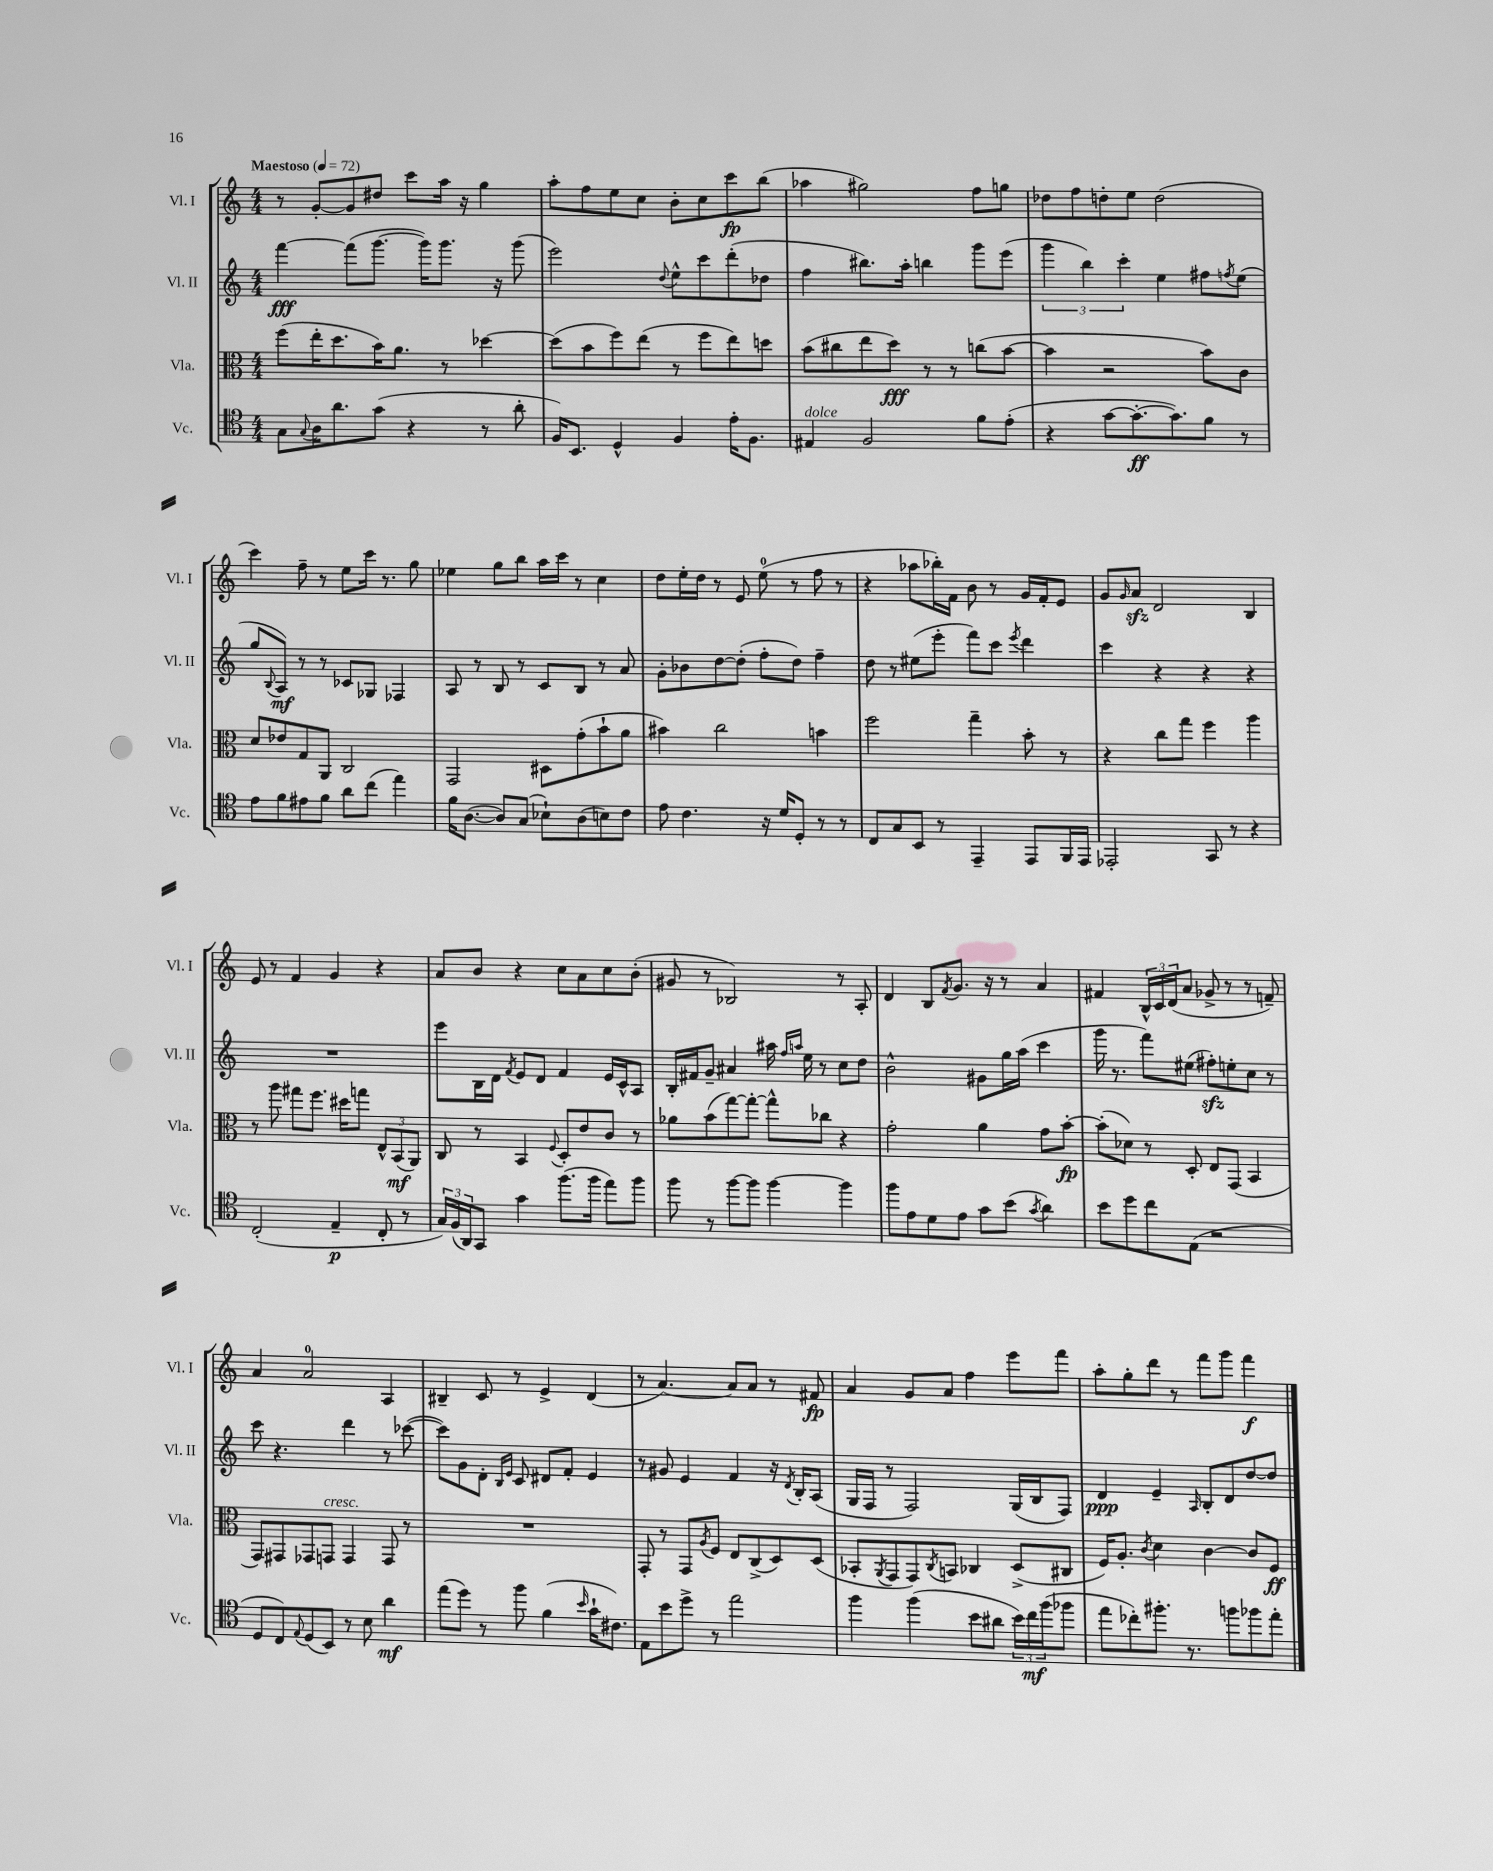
<<
\new StaffGroup <<
\new Staff = "s0" \with { instrumentName = "Vl. I" shortInstrumentName = "Vl. I" } {
    \clef treble \key c \major \numericTimeSignature \time 4/4 \tempo "Maestoso" 4 = 72
    r8 g'8~-. g'8 dis''8 c'''8 a''16 r16 g''4 |
    a''8-. f''8 e''8 c''8 b'8-. c''8 c'''8\fp b''8( |
    aes''4 gis''2) f''8 g''8 |
    des''8 f''8 d''8-. e''8 d''2( |
    c'''4) f''8-- r8 e''8 c'''16 r8. g''8 |
    ees''4 g''8 b''8 a''16 c'''16 r8 c''4 |
    d''8 e''16-. d''16 r8 e'8 e''8-0( r8 f''8 r8 |
    r4 aes''8 bes''16-.) f'16 b'8 r8 g'16 f'16-. e'8 |
    g'8 \grace { g'16 } a'8\sfz d'2 b4 |
    e'8 r8 f'4 g'4 r4 |
    a'8 b'8 r4 c''8 a'8 c''8 b'8-.( |
    gis'8 r8 bes2) r8 a8-. |
    d'4 b8 \acciaccatura { f'8 } g'8. r16 r8 a'4 |
    fis'4 \tuplet 3/2 { b16-^ c'16 d'16( } a'8 ges'8-> r8 r8 f'8--) |
    a'4 a'2-0 a4 |
    bis4-- c'8 r8 e'4-> d'4( |
    r8 a'4.~) a'8 a'8 r8 fis'8\fp |
    a'4 g'8 a'8 f''4 e'''8 f'''8 |
    a''8-. g''8-. d'''8 r8 f'''8 g'''8 f'''4\f \bar "|." |
}
\new Staff = "s1" \with { instrumentName = "Vl. II" shortInstrumentName = "Vl. II" } {
    \clef treble \key c \major \numericTimeSignature \time 4/4
    f'''4~\fff f'''8( g'''8.~ g'''16) g'''8. r16 g'''8( |
    e'''2) \appoggiatura { d''8 } e''8-^ c'''8 d'''8-.( des''8 |
    f''4 bis''8.) a''16-. b''4 g'''8 e'''8( |
    \tuplet 3/2 { g'''4 b''4) c'''4-. } e''4 fis''8 \acciaccatura { f''8 } e''8( |
    g''8 \appoggiatura { b8 } a8\mf) r8 r8 ces'8 ges8 fes4 |
    a8 r8 b8 r8 c'8 b8 r8 a'8 |
    g'8-. bes'8 d''8~ d''8-.( f''8-. d''8) f''4-- |
    d''8 r8 eis''8( e'''8-. f'''8) c'''8 \acciaccatura { e'''8 } d'''4 |
    c'''4 r4 r4 r4 |
    R1 |
    e'''8 b16 d'16 \acciaccatura { f'8 } e'8 d'8 f'4 e'16 c'16-^ a8 |
    b16-. fis'16 g'8-- ais'4 ais''16 \grace { f''16 a''16 } e''16 r8 c''8 d''8 |
    b'2-^ gis'8 g''16 a''16( c'''4 |
    g'''16 r8. f'''8) eis''8( fis''8-.\sfz) e''8-. c''8 r8 |
    c'''8 r4. d'''4 r8 ces'''8~( |
    ces'''8) g'8 d'8-. \grace { b16 e'16 } c'8 dis'8 f'8-. e'4 |
    r8 gis'8 e'4 f'4 r16 \acciaccatura { d'8 } b16-. a8( |
    g16 f16 r8 f2) g16( b16 f8) |
    d'4\ppp e'4-- \grace { a16 } b8-. d'8 d''8~ d''8 \bar "|." |
}
\new Staff = "s2" \with { instrumentName = "Vla." shortInstrumentName = "Vla." } {
    \clef alto \key c \major \numericTimeSignature \time 4/4
    f''8( e''16-. d''8. b'16) a'8. r8 des''4~ |
    des''8( b'8 f''8) e''8( r8 f''8 e''8) d''8 |
    b'8( cis''8 e''8 d''8\fff) r8 r8 c''8( b'8~ |
    b'4 r2 b'8) c'8 |
    d'8 ees'8 g8 a,8 c2 |
    g,2 dis8 g'8-.( b'8-! a'8 |
    bis'4) c''2 b'4 |
    f''2 g''4-- b'8-. r8 |
    r4 c''8 g''8 f''4 a''4 |
    r8 a''8 gis''8 f''8. dis''16 g''8 \tuplet 3/2 { e8-^ b,8\mf( a,8) } |
    c8 r8 b,4 \appoggiatura { f8 } d8-. e'8 c'8 r8 |
    aes'8 b'8( g''8~) g''8~-. g''8-^ ces''8 r4 |
    g'2-. a'4 g'8 b'8~-.\fp |
    b'8-.( des'8) r8 d8-. e8 g,8( b,4 |
    g,8) gis,8 ges,8 g,8^\markup { \italic "cresc." } g,4 g,8 r8 |
    R1 |
    g,8-. r8 g,8 \acciaccatura { a8 } f8 e8 c8->( d8) d8( |
    bes,8-. \acciaccatura { a,8 } g,8 g,8) \acciaccatura { c8 } b,8 ces4 d8->( cis8 |
    f16) a8.-. \acciaccatura { c'8 } d'4 c'4~ c'8 f8\ff \bar "|." |
}
\new Staff = "s3" \with { instrumentName = "Vc." shortInstrumentName = "Vc." } {
    \clef tenor \key c \major \numericTimeSignature \time 4/4
    g8 \appoggiatura { g8 } a16 a'8. g'8( r4 r8 a'8-. |
    f16) b,8. d4-^ f4 e'16-. f8. |
    eis4^\markup { \italic "dolce" } f2 f'8 e'8-.( |
    r4 g'8~ g'8.~-.\ff g'8.) f'8 r8 |
    e'8 f'8 eis'8 f'8 a'8 c''8( e''4) |
    f'16 a8.~( a8) g8( bes8-!) a8( b8) c'8 |
    e'8 c'4. r16 d'16 d8-. r8 r8 |
    c8 g8 b,8 r8 e,4-- e,8 f,16 e,16 |
    ees,2-. g,8 r8 r4 |
    c2-.( e4--\p c8-. r8 |
    \tuplet 3/2 { g16) f16( a,16) } g,8 g'4 f''8.( f''16 e''8) f''8 |
    f''8 r8 f''8~ f''8 f''4~ f''4 |
    f''8 e'8 d'8 e'8 g'8 b'8( \acciaccatura { g'8 } a'4) |
    b'8 d''8 c''8 e8( r2 |
    d8 c8) \appoggiatura { e8 } d8( b,8) r8 b8 a'4\mf |
    e''8( d''8) r8 f''8 f'4( \grace { b'16 } g'16-! cis'8.) |
    e8 b'8 d''8-> r8 e''2 |
    f''4 f''4( b'8 ais'8 \tuplet 3/2 { b'16) c''16\mf f''16( } fes''8 |
    e''8 ces''8-.) fis''8.-. r8. f''8 fes''8 e''8-. \bar "|." |
}
>>
>>
\layout { \context { \Score \remove "Bar_number_engraver" } }
